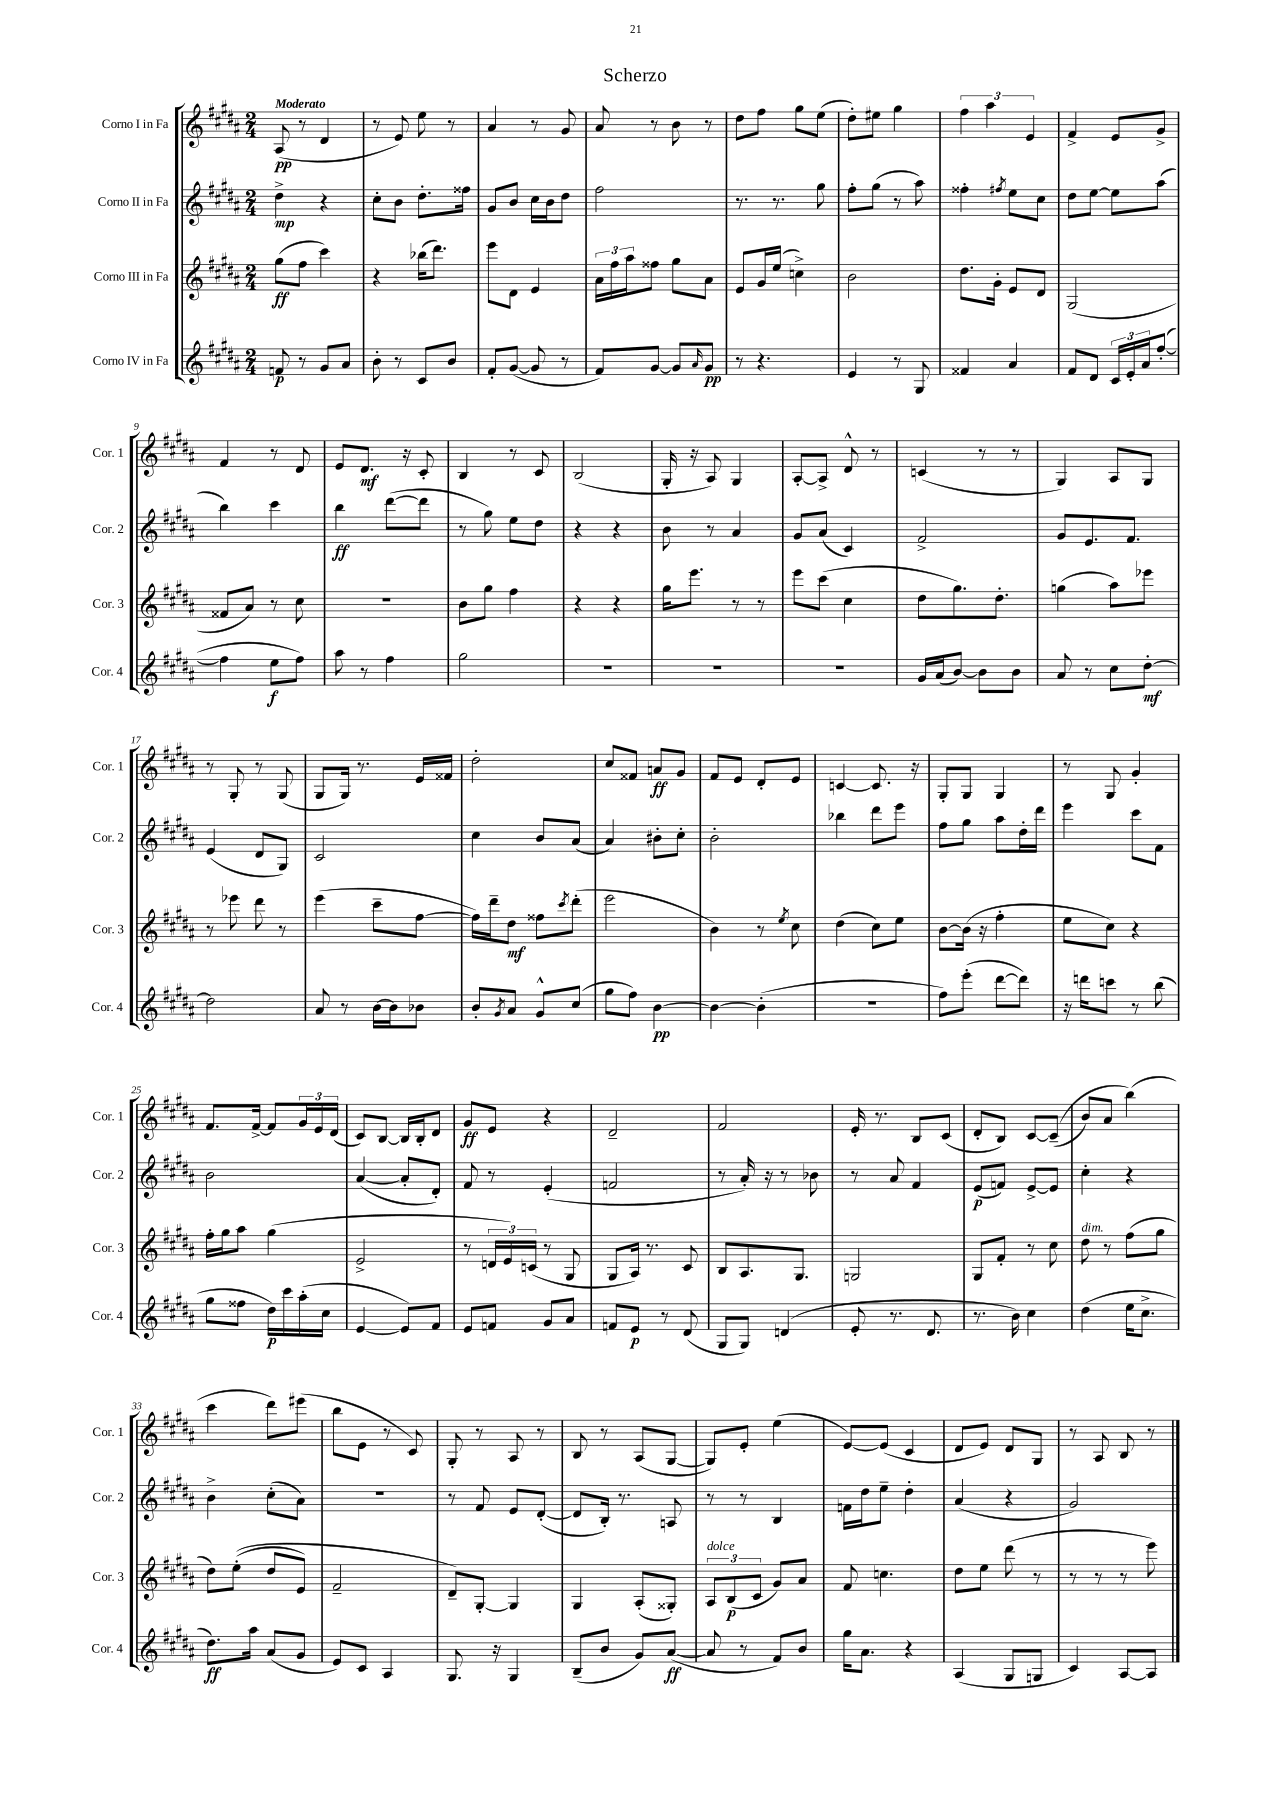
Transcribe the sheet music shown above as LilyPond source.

\header { title = "Scherzo" }
<<
\new StaffGroup <<
\new Staff = "s0" \with { instrumentName = "Corno I in Fa" shortInstrumentName = "Cor. 1" } {
    \clef treble \key b \major \numericTimeSignature \time 2/4 \tempo "Moderato"
    ais8\pp( r8 dis'4 |
    r8 e'8) e''8 r8 |
    ais'4 r8 gis'8 |
    ais'8 r8 b'8 r8 |
    dis''8 fis''8 gis''8 e''8( |
    dis''8-.) eis''8 gis''4 |
    \tuplet 3/2 { fis''4 ais''4 e'4 } |
    fis'4-> e'8 gis'8-> |
    fis'4 r8 dis'8 |
    e'8 dis'8.\mf r16 cis'8-. |
    b4 r8 cis'8 |
    b2( |
    gis16-. r16 ais8) gis4 |
    ais8~-. ais8-> dis'8-^ r8 |
    c'4( r8 r8 |
    gis4) ais8 gis8 |
    r8 gis8-. r8 gis8( |
    gis8 gis16) r8. e'16 fisis'16 |
    dis''2-. |
    cis''8 fisis'8 a'8\ff gis'8 |
    fis'8 e'8 dis'8-. e'8 |
    c'4~ c'8. r16 |
    gis8-. gis8 gis4 |
    r8 gis8 gis'4-. |
    fis'8. fis'16~-> fis'8 \tuplet 3/2 { gis'16 e'16 dis'16( } |
    cis'8) b8~ b16 b16-. dis'8 |
    gis'8\ff e'8 r4 |
    dis'2-- |
    fis'2 |
    e'16-. r8. b8 cis'8( |
    dis'8-. b8) cis'8~ cis'8--(\( |
    b'8) ais'8 b''4(\) |
    cis'''4 dis'''8) eis'''8( |
    b''8 e'8 r8 cis'8) |
    gis8-. r8 ais8 r8 |
    b8 r8 ais8( gis8~ |
    gis8) e'8-. e''4( |
    e'8~) e'8( cis'4 |
    dis'8 e'8) dis'8 gis8 |
    r8 ais8 b8 r8 \bar "|." |
}
\new Staff = "s1" \with { instrumentName = "Corno II in Fa" shortInstrumentName = "Cor. 2" } {
    \clef treble \key b \major \numericTimeSignature \time 2/4
    dis''4->\mp r4 |
    cis''8-. b'8 dis''8.-. fisis''16 |
    gis'8 b'8 cis''16 b'16 dis''8 |
    fis''2 |
    r8. r8. gis''8 |
    fis''8-. gis''8( r8 ais''8) |
    fisis''4-. \acciaccatura { fis''8 } e''8 cis''8 |
    dis''8 e''8~ e''8 ais''8( |
    b''4) cis'''4 |
    b''4\ff dis'''8~( dis'''8 |
    r8 gis''8) e''8 dis''8 |
    r4 r4 |
    b'8 r8 ais'4 |
    gis'8 ais'8( cis'4) |
    fis'2-> |
    gis'8 e'8. fis'8. |
    e'4( dis'8 gis8) |
    cis'2 |
    cis''4 b'8 ais'8( |
    ais'4) bis'8-. cis''8-. |
    b'2-. |
    bes''4 dis'''8 e'''8 |
    fis''8 gis''8 ais''8 dis''16-. dis'''16 |
    e'''4 cis'''8 fis'8 |
    b'2 |
    ais'4~( ais'8-. dis'8-.) |
    fis'8 r8 e'4-.( |
    f'2 |
    r8 ais'16-.) r16 r8 bes'8 |
    r8 ais'8 fis'4 |
    e'8\p( f'8) e'8~-> e'8 |
    cis''4-. r4 |
    b'4-> cis''8-.( ais'8) |
    R2 |
    r8 fis'8 e'8 dis'8~-.( |
    dis'8 b16-.) r8. a8 |
    r8 r8 b4 |
    f'16 dis''16 e''8-- dis''4-. |
    ais'4( r4 |
    gis'2) \bar "|." |
}
\new Staff = "s2" \with { instrumentName = "Corno III in Fa" shortInstrumentName = "Cor. 3" } {
    \clef treble \key b \major \numericTimeSignature \time 2/4
    gis''8\ff( fis''8 cis'''4) |
    r4 bes''16( dis'''8.) |
    e'''8 dis'8 e'4 |
    \tuplet 3/2 { ais'16 fis''16 ais''16 } fisis''8 gis''8 ais'8 |
    e'8 gis'16 e''16( c''4->) |
    b'2 |
    dis''8. gis'16-. e'8 dis'8 |
    gis2( |
    fisis'8 ais'8) r8 cis''8 |
    r2 |
    b'8 gis''8 fis''4 |
    r4 r4 |
    gis''16 e'''8. r8 r8 |
    e'''8 cis'''8( cis''4 |
    dis''8 gis''8.) dis''8.-. |
    g''4( ais''8) ees'''8 |
    r8 ees'''8 dis'''8 r8 |
    e'''4( cis'''8-- fis''8~ |
    fis''16) dis'''16-- dis''8\mf fisis''8 \acciaccatura { cis'''8 } dis'''8-.( |
    e'''2 |
    b'4) r8 \acciaccatura { e''8 } cis''8 |
    dis''4( cis''8) e''8 |
    b'8~ b'16( r16 fis''4-. |
    e''8 cis''8) r4 |
    fis''16-. gis''16 ais''8 gis''4( |
    e'2-> |
    r8 \tuplet 3/2 { d'16 e'16) c'16( } r8 gis8 |
    gis8 ais16) r8. cis'8 |
    b8 ais8. gis8. |
    g2 |
    gis8 fis'8-. r8 cis''8 |
    dis''8^\markup { \italic "dim." } r8 fis''8( gis''8 |
    dis''8) e''8-.(\( dis''8 e'8) |
    fis'2-- |
    dis'8--\) gis8~-. gis4 |
    gis4 ais8-.( gisis8-.) |
    \tuplet 3/2 { ais8^\markup { \italic "dolce" } b8\p( cis'8 } gis'8) ais'8 |
    fis'8 c''4. |
    dis''8 e''8 dis'''8( r8 |
    r8 r8 r8 e'''8) \bar "|." |
}
\new Staff = "s3" \with { instrumentName = "Corno IV in Fa" shortInstrumentName = "Cor. 4" } {
    \clef treble \key b \major \numericTimeSignature \time 2/4
    f'8\p r8 gis'8 ais'8 |
    b'8-. r8 cis'8 b'8 |
    fis'8-. gis'8~( gis'8 r8 |
    fis'8) gis'8~ gis'8 \grace { ais'16 } gis'8\pp |
    r8 r4. |
    e'4 r8 gis8 |
    fisis'4 ais'4 |
    fis'8 dis'8 \tuplet 3/2 { cis'16 e'16-. ais'16 } fis''8~-.( |
    fis''4 e''8\f fis''8) |
    ais''8 r8 fis''4 |
    gis''2 |
    R2 |
    r2 |
    r2 |
    gis'16 ais'16( b'8~) b'8 b'8 |
    ais'8 r8 cis''8 dis''8~-.\mf |
    dis''2 |
    ais'8 r8 b'16~ b'16 bes'8 |
    b'8-. \acciaccatura { gis'8 } ais'8 gis'8-^ cis''8( |
    gis''8 fis''8) b'4~\pp |
    b'4~ b'4-.( |
    r2 |
    fis''8) e'''8-.( dis'''8~ dis'''8) |
    r16 d'''16 c'''8 r8 b''8( |
    gis''8 fisis''8 dis''16\p) cis'''16 ais''16-.( cis''16 |
    e'4~ e'8) fis'8 |
    e'8 f'8 gis'8 ais'8 |
    f'8 e'8\p r8 dis'8( |
    gis8 gis8) d'4( |
    e'8-. r8. dis'8. |
    r8. b'16) cis''4 |
    dis''4( e''16 cis''8.-> |
    dis''8.\ff) ais''16 ais'8( gis'8 |
    e'8) cis'8 ais4 |
    gis8. r16 gis4 |
    b8--( b'8 gis'8) ais'8~\ff( |
    ais'8 r8 fis'8) b'8 |
    gis''16 ais'8. r4 |
    ais4( gis8 g8 |
    cis'4) ais8~ ais8 \bar "|." |
}
>>
>>
